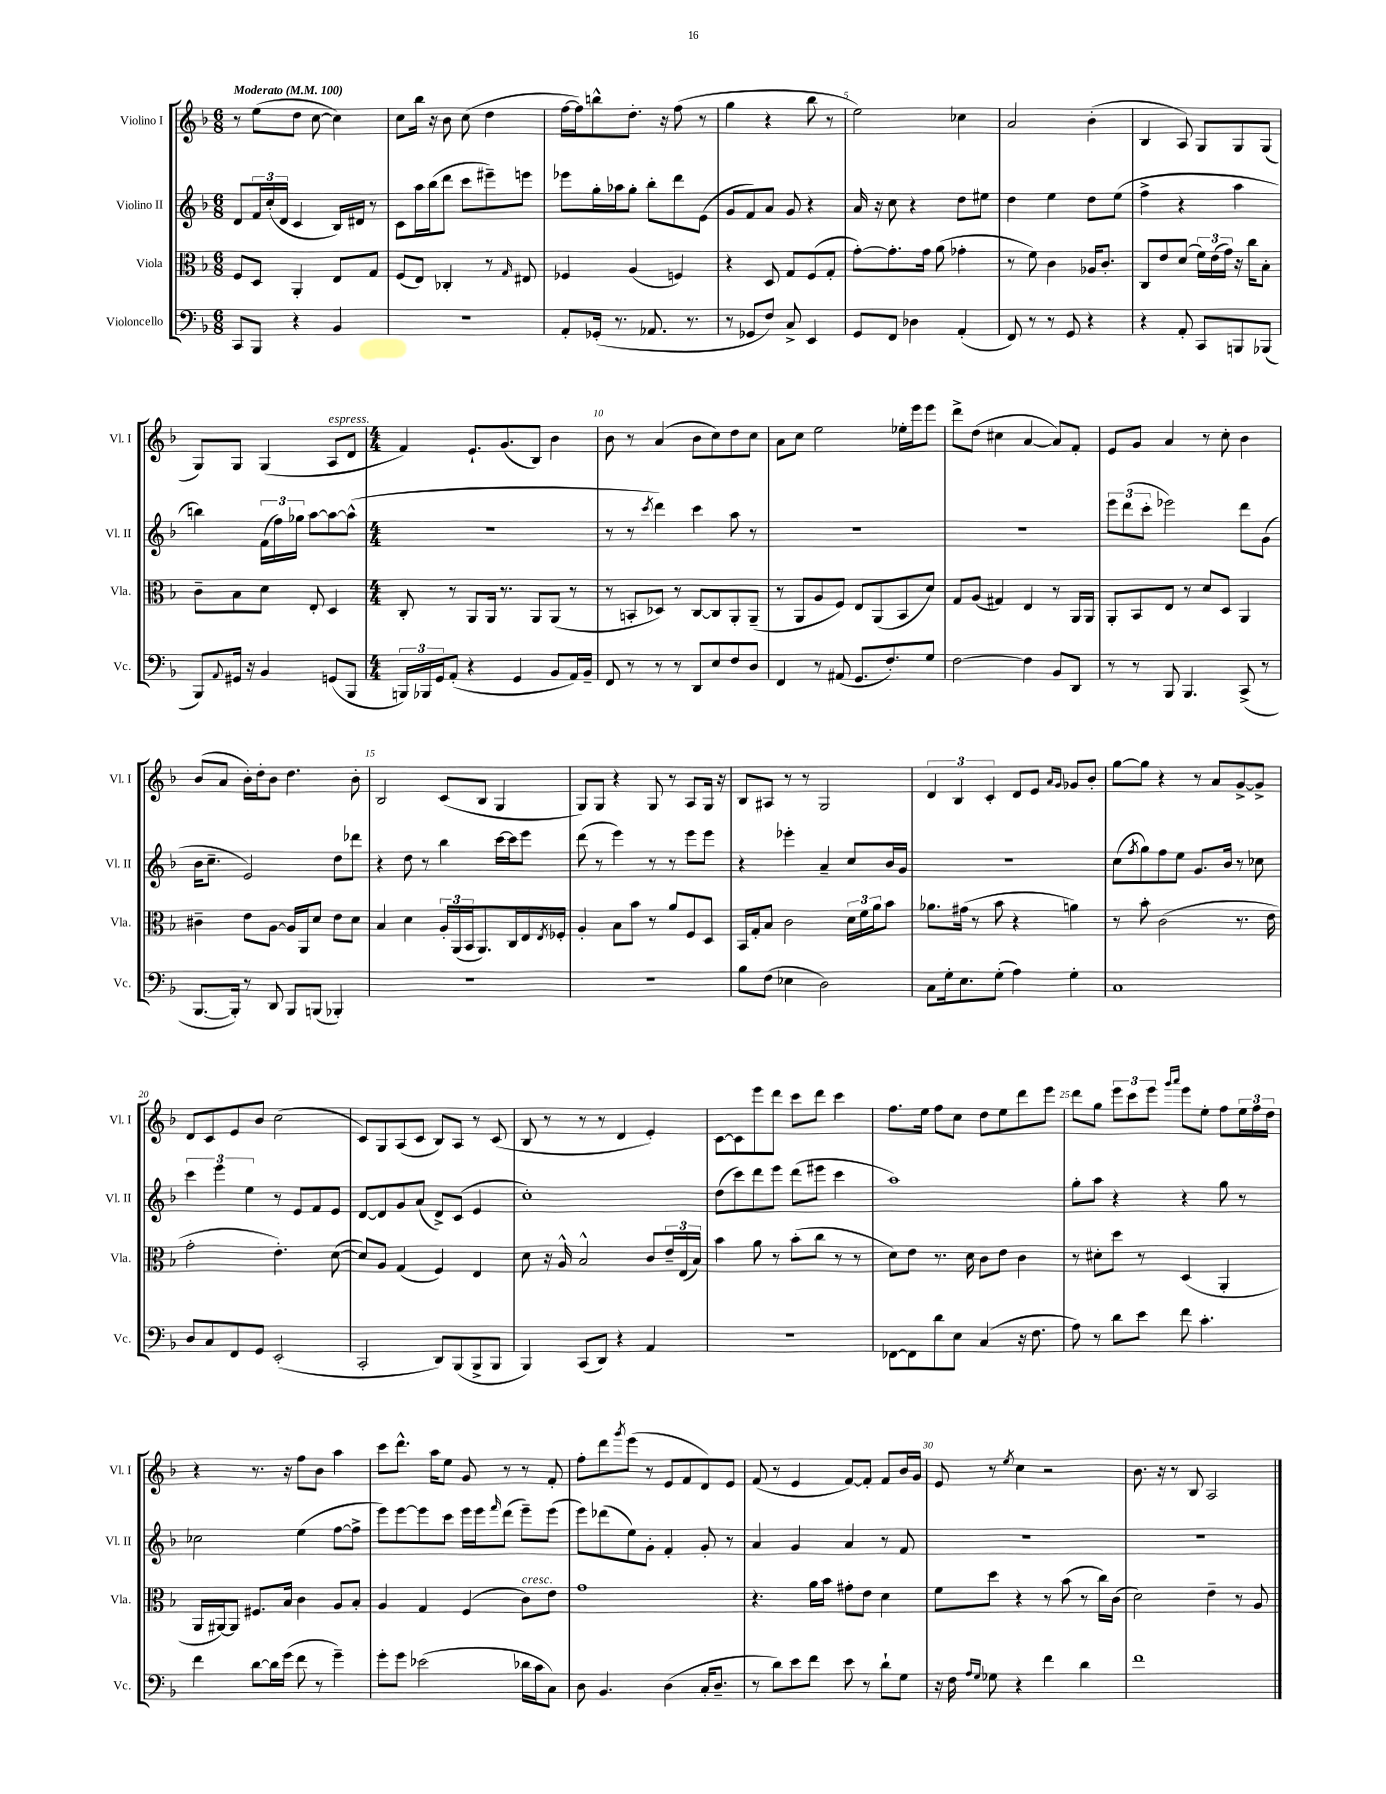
<<
\new StaffGroup <<
\new Staff = "s0" \with { instrumentName = "Violino I" shortInstrumentName = "Vl. I" } {
    \clef treble \key f \major \numericTimeSignature \time 6/8 \tempo "Moderato" 4 = 100
    r8 e''8( d''8 c''8~ c''4) |
    c''8 bes''16 r16 bes'8 c''8( d''4 |
    f''16~ f''16) b''8-^ d''8.-. r16 f''8( r8 |
    g''4 r4 bes''8 r8 |
    e''2) ces''4 |
    a'2 bes'4-.( |
    bes4 a8) g8 g8 g8( |
    g8) g8 g4( a8^\markup { \italic "espress." } d'8 |
    \numericTimeSignature \time 4/4 f'4) e'8.-! g'8.( bes8) bes'4 |
    bes'8 r8 a'4( bes'8 c''8) d''8 c''8 |
    a'8 c''8 e''2 ees''16-. e'''16 e'''8 |
    d'''8-> d''8( cis''4 a'4~ a'8) f'8-. |
    e'8 g'8 a'4 r8 c''8-. bes'4 |
    bes'8( a'8 bes'16-.) d''16-. bes'8 d''4. bes'8-. |
    bes2 c'8( bes8 g4 |
    g8) g8 r4 g8 r8 a8 g16 r16 |
    bes8 ais8 r8 r8 g2 |
    \tuplet 3/2 { d'4 bes4 c'4-. } d'8 e'8 \grace { a'16 g'16 } ges'8 bes'8-. |
    g''8~ g''8 r4 r8 a'8 g'8~-> g'8-> |
    d'8 c'8 e'8 bes'8 c''2( |
    c'8) g8 a8( c'8 bes8) a8 r8 c'8( |
    bes8 r8 r8 r8 d'4 e'4-.) |
    c'8~ c'8 e'''8 d'''8 c'''8 d'''8 c'''4 |
    f''8. e''16 f''8 c''8 d''8 e''8 d'''8 e'''8 |
    d'''8 g''8 \tuplet 3/2 { e'''8 c'''8 e'''8 } \grace { g'''16 a'''16 } e'''8 e''8-. f''8 \tuplet 3/2 { e''16 f''16 d''16 } |
    r4 r8. r16 f''8 bes'8 a''4 |
    c'''8 d'''8.-^ a''16 e''8 g'8 r8 r8 f'8-. |
    f''8-. d'''8 \acciaccatura { g'''8 } e'''8( r8 e'8 f'8 d'8) e'8 |
    f'8( r8 e'4 f'8~) f'8-. f'8 bes'16 g'16 |
    e'8 r8 \acciaccatura { e''8 } c''4 r2 |
    bes'8. r16 r8 bes8 a2 \bar "|." |
}
\new Staff = "s1" \with { instrumentName = "Violino II" shortInstrumentName = "Vl. II" } {
    \clef treble \key f \major \numericTimeSignature \time 6/8
    d'8 \tuplet 3/2 { f'16 c''16-.( d'16 } c'4 bes16) dis'16 r8 |
    c'8 a''16 bes''16( d'''8 c'''8 eis'''8--) e'''8 |
    ees'''8 g''16-. aes''16 g''8-. bes''8-. d'''8 e'8( |
    g'8 f'8) a'8 g'8 r4 |
    a'16 r16 c''8 r4 d''8 eis''8 |
    d''4 e''4 d''8 e''8( |
    f''4-> r4 a''4 |
    b''4) \tuplet 3/2 { f'16( f''16) ges''16 } a''8~ a''8~ a''8-^( |
    \numericTimeSignature \time 4/4 R1 |
    r8 r8 \acciaccatura { c'''8 } d'''4) c'''4 a''8 r8 |
    r1 |
    R1 |
    \tuplet 3/2 { e'''8 d'''8( c'''8-. } ees'''2) d'''8 g'8( |
    bes'16 c''8.-- e'2) d''8 des'''8 |
    r4 d''8 r8 bes''4 c'''16~ c'''16 e'''8 |
    d'''8( r8 e'''4) r8 r8 e'''8 e'''8 |
    r4 ees'''4-. a'4-- c''8 bes'16 g'16 |
    r1 |
    c''8( \acciaccatura { f''8 } g''8) f''8 e''8 g'8. bes'16 r8 ces''8 |
    \tuplet 3/2 { c'''4 e'''4 e''4 } r8 e'8 f'8 e'8 |
    d'8~ d'8 g'8 a'8( d'8->) c'8( e'4 |
    c''1-.) |
    d''8( c'''8) d'''8 e'''8 d'''8( eis'''8 c'''4 |
    a''1) |
    g''8-. a''8 r4 r4 g''8 r8 |
    ces''2 e''4( f''8~ f''8-> |
    e'''8) e'''8~ e'''8 c'''8 e'''16 e'''16 \grace { f'''16 } d'''8( e'''8--) e'''8( |
    e'''8) des'''8( e''8) g'8-. f'4-. g'8-. r8 |
    a'4 g'4 a'4 r8 f'8 |
    R1 |
    R1 \bar "|." |
}
\new Staff = "s2" \with { instrumentName = "Viola" shortInstrumentName = "Vla." } {
    \clef alto \key f \major \numericTimeSignature \time 6/8
    f8 d8 a,4-. e8 g8 |
    f8( e8) ces4-. r8 \grace { g16 } eis8 |
    fes4 a4( f4) |
    r4 d8 g8 f8( g8-. |
    g'8~-.) g'8.-. g'16 a'8( ges'4-. |
    r8 f'8) c'4 aes16 c'8.-. |
    c8 e'8 d'8( \tuplet 3/2 { f'16) e'16( g'16) } r16 c''16 bes8-. |
    c'8-- bes8 d'8 e8-. d4 |
    \numericTimeSignature \time 4/4 c8-. r8 a,8 a,16 r8. a,8 a,8( r8 |
    r8 b,8-. des8) r8 c8~ c8 a,8-. a,8--( |
    r8 a,8 a8 f8) e8 a,8( bes,8 d'8) |
    g8 a8( gis4) e4 r8 a,16 a,16 |
    a,8-. bes,8 e8 r8 d'8 d8 a,4 |
    cis'4-- e'8 a8~ a16 a,16 d'8 e'8 d'8 |
    bes4 d'4 \tuplet 3/2 { a16-. a,16( bes,16 } a,8.) c16 e16 \acciaccatura { e8 } fes16-. |
    a4-. bes8 bes'8 r8 a'8 f8 d8 |
    bes,16 g16-. bes8 c'2 \tuplet 3/2 { d'16 f'16 a'16 } bes'8 |
    aes'8. gis'16( r8 bes'8 r4 a'4) |
    r8 bes'8-. c'2( r8. e'16 |
    g'2-. e'4.-.) d'8~( |
    d'8) a8 g4( f4) e4 |
    d'8 r16 a16-^ bes2-^ c'8 \tuplet 3/2 { e'16-- e16( bes16) } |
    bes'4 a'8 r8 bes'8-.( c''8 r8 r8 |
    d'8) e'8 r8. d'16 c'8 e'8 c'4 |
    r8 dis'8-. d''8 r8 d4( a,4-. |
    a,16 ais,16~) ais,8 fis8. bes16 c'4 a8 bes8-. |
    a4 g4 f4( c'8^\markup { \italic "cresc." }) e'8 |
    g'1 |
    r4. a'16 bes'16 gis'8-. e'8 d'4 |
    f'8 d''8 r4 r8 bes'8( r8 c''16) c'16( |
    d'2) e'4-- r8 a8 \bar "|." |
}
\new Staff = "s3" \with { instrumentName = "Violoncello" shortInstrumentName = "Vc." } {
    \clef bass \key f \major \numericTimeSignature \time 6/8
    c,8 bes,,8 r4 bes,4 |
    R2. |
    a,8-. ges,16-.( r8. aes,8. r8. |
    r8 ges,8 f8) c8-> e,4 |
    g,8 f,8 des4 a,4-.( |
    f,8) r8 r8 g,8 r4 |
    r4 a,8-. c,8 b,,8 bes,,8( |
    bes,,8) \appoggiatura { a,8 } gis,16 r16 bes,4 g,8( bes,,8 |
    \numericTimeSignature \time 4/4 \tuplet 3/2 { b,,16) bes,,16 g,16 } a,8-.( r4 g,4 bes,8 a,16) bes,16-- |
    f,8 r8 r8 r8 d,8 e8 f8 d8 |
    f,4 r8 ais,8( g,8. f8.-.) g8 |
    f2~ f4 bes,8 d,8 |
    r8 r8 bes,,8 bes,,4. c,8->( r8 |
    bes,,8.~ bes,,16-.) r8 d,8 bes,,8 b,,8( bes,,4-.) |
    R1 |
    R1 |
    bes8 f8( ees4 d2) |
    c8 g16-. e8. g8-.( a4) g4-. |
    c1 |
    d8 c8 f,8 g,8 e,2-.( |
    c,2-. d,8) bes,,8( bes,,8-> bes,,8 |
    bes,,4) c,8( d,8) r4 a,4 |
    R1 |
    fes,8~ fes,8 d'8 e8 c4( r16 f8. |
    a8) r8 d'8 e'8 f'8 c'4.-. |
    f'4 d'8~ d'16 g'16( f'8 r8 g'4--) |
    g'8-. g'8 ees'2( des'16 c'16 c8) |
    d8 bes,4. d4( c16-. d8.-- |
    r8 d'8) e'8 f'8 e'8 r8 d'8-! g8 |
    r16 f16 \grace { a16 g16 } ges8 r4 f'4 d'4 |
    f'1 \bar "|." |
}
>>
>>
\layout { \context { \Score \override BarNumber.break-visibility = ##(#f #t #t) barNumberVisibility = #(every-nth-bar-number-visible 5) } }
